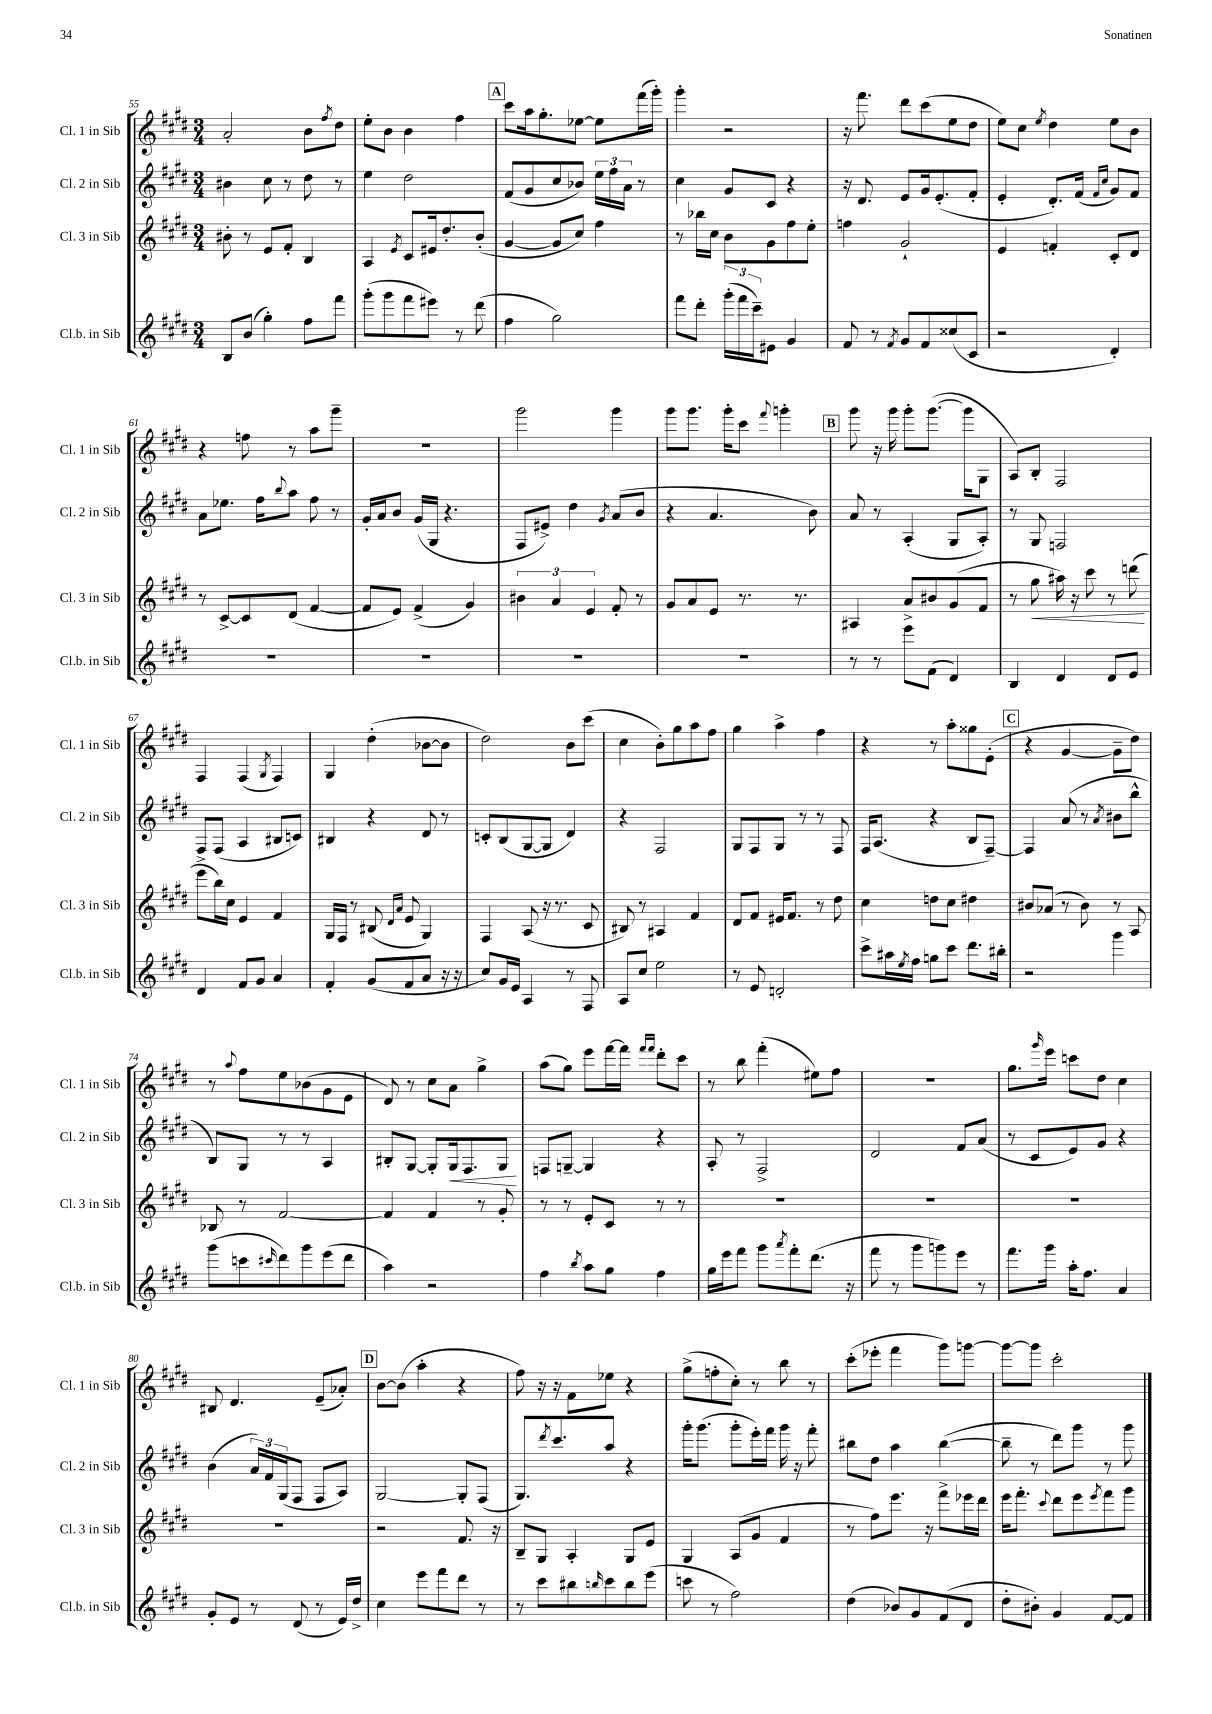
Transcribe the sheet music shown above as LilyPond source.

<<
\new StaffGroup <<
\new Staff = "s0" \with { instrumentName = "Cl. 1 in Sib" shortInstrumentName = "Cl. 1 in Sib" } {
    \clef treble \key e \major \numericTimeSignature \time 3/4
    a'2-. b'8 \acciaccatura { fis''8 } dis''8 |
    e''8-. b'8 b'4 fis''4 |
    \mark \markup { \box "A" } cis'''8 a''16 gis''8.-. ees''8~ ees''8 fis'''16( gis'''16-.) |
    gis'''4-. r2 |
    r16 fis'''8. dis'''8 cis'''8( e''8 dis''8 |
    e''8) cis''8 \acciaccatura { e''8 } dis''4 e''8 b'8 |
    r4 f''8 r8 a''8 gis'''8-- |
    R2. |
    gis'''2 gis'''4 |
    gis'''8 gis'''8. gis'''16-. cis'''8 \appoggiatura { fis'''8 } g'''4-. |
    \mark \markup { \box "B" } gis'''8 r16 gis'''16 gis'''8-. gis'''8.~( gis'''16 gis8 |
    a8) b8-. fis2 |
    fis4 fis4( \acciaccatura { gis8 } fis4) |
    gis4 dis''4-.( bes'8~ bes'8 |
    dis''2) b'8 cis'''8( |
    cis''4 b'8-.) gis''8 a''8 fis''8 |
    gis''4 a''4-> fis''4 |
    r4 r8 a''8-. gisis''8 e'8-.( |
    \mark \markup { \box "C" } r4 gis'4~ gis'8-- dis''8) |
    r8 \appoggiatura { a''8 } fis''8 e''8 bes'8( gis'8 e'8 |
    dis'8) r8 cis''8 a'8 gis''4-> |
    a''8( gis''8) e'''8 fis'''16~ fis'''16 \grace { fis'''16 fis'''16 } dis'''8-. cis'''8 |
    r8 b''8 fis'''4-.( eis''8) fis''8 |
    R2. |
    gis''8. \grace { gis'''16 } e'''16 c'''8 dis''8 cis''4 |
    bis8 dis'4. e'8--( aes'8-.) |
    \mark \markup { \box "D" } b'8~ b'8( a''4-. r4 |
    fis''8) r16 r16 fis'8 ees''8 r4 |
    gis''8->( f''8-. cis''8-.) r8 b''8 r8 |
    cis'''8-.( ees'''8-. fis'''4 gis'''8) g'''8~ |
    g'''8~ g'''8 cis'''2-. \bar "|." |
}
\new Staff = "s1" \with { instrumentName = "Cl. 2 in Sib" shortInstrumentName = "Cl. 2 in Sib" } {
    \clef treble \key e \major \numericTimeSignature \time 3/4
    bis'4 cis''8 r8 dis''8 r8 |
    e''4 dis''2 |
    \mark \markup { \box "A" } fis'8( gis'8 cis''8 bes'8) \tuplet 3/2 { e''16 fis''16 a'16 } r8 |
    cis''4 gis'8 cis'8 r4 |
    r16 dis'8. e'8 gis'16 e'8.-.( fis'8-. |
    e'4-. dis'8.-.) fis'16( \grace { fis'16 cis''16 } gis'8) fis'8 |
    a'8 ees''8. fis''16 \appoggiatura { b''8 } a''8 fis''8 r8 |
    gis'16-. a'16 b'8 gis'16( gis16 r4. |
    fis8 eis'8->) dis''4 \acciaccatura { gis'8 } a'8( b'8 |
    r4 a'4. b'8) |
    \mark \markup { \box "B" } a'8 r8 a4-.( gis8 a8-.) |
    r8 gis8 f2 |
    fis8-> fis8( a4 bis8 c'8) |
    bis4 r4 dis'8 r8 |
    c'8-. b8( gis8~ gis8 dis'4) |
    r4 fis2 |
    gis8 fis8 gis8 r8 r8 fis8 |
    fis16 a8.( r4 b8 fis8~--) |
    \mark \markup { \box "C" } fis4 a'8( r8 \acciaccatura { a'8 } bis'8 b''8-^ |
    b8) gis8 r8 r8 a4 |
    bis8-. gis8~ gis8-. gis16\< fis8. gis8\! |
    f8 g8~-- g4 r4 |
    a8-. r8 fis2-> |
    dis'2 fis'8 a'8( |
    r8 cis'8 e'8) gis'8 r4 |
    b'4( \tuplet 3/2 { a'16) fis'16 gis16( } fis8 fis8 a8) |
    \mark \markup { \box "D" } gis2~ gis8-. fis8( |
    gis8.) \acciaccatura { dis'''8 } cis'''8. a''8 r4 |
    gis'''16-. gis'''8.( gis'''8-. e'''16-.) fis'''16 gis'''16 r16 fis'''8-. |
    bis''8 dis''8 a''4 bis''4~( |
    bis''8-- r8 dis'''8) gis'''8 r8 gis'''8 \bar "|." |
}
\new Staff = "s2" \with { instrumentName = "Cl. 3 in Sib" shortInstrumentName = "Cl. 3 in Sib" } {
    \clef treble \key e \major \numericTimeSignature \time 3/4
    bis'8-. r8 e'8 fis'8-. b4 |
    a4 \acciaccatura { e'8 } cis'8 eis'16 dis''8.-. b'8-.( |
    \mark \markup { \box "A" } gis'4~ gis'8 cis''8) fis''4 |
    r8 bes''16 cis''16 b'8 gis'8 fis''8 e''8-. |
    f''4 gis'2-! |
    e'4 f'4-. cis'8-. dis'8 |
    r8 cis'8~-> cis'8 dis'8( fis'4~ |
    fis'8 e'8) fis'4->( gis'4) |
    \tuplet 3/2 { bis'4 a'4 e'4 } fis'8-. r8 |
    gis'8 a'8 e'8 r8. r8. |
    \mark \markup { \box "B" } ais4 a'8-> bis'8 gis'8( fis'8 |
    r8 gis''8\< ais''16) r16 cis'''8 r8 d'''8\!( |
    e'''8 b''16) cis''16 e'4 fis'4 |
    gis16 fis16 r8 bis8( \grace { dis'16 a'16 } e'8 gis4) |
    fis4 a8( r16 r8. cis'8 |
    bis8) r8 ais4 fis'4 |
    dis'8 fis'8 eis'16 fis'8. r8 dis''8 |
    cis''4 d''8 cis''8 dis''4 |
    \mark \markup { \box "C" } bis'8 aes'8( r8 bis'8) r8 a8 |
    bes8 r8 fis'2~ |
    fis'4 fis'4 r8 gis'8-. |
    r8 r8 e'8-. cis'8 r8 r8 |
    R2. |
    R2. |
    R2. |
    R2. |
    \mark \markup { \box "D" } r2 fis'8. r16 |
    b8-- gis8 a4-. gis8 e'8 |
    gis4 a8( gis'8 fis'4 |
    r8 fis''8) e'''8. r16 fis'''8-> ees'''16 dis'''16 |
    e'''16 fis'''8.-. \appoggiatura { cis'''8 } dis'''8 e'''8 \acciaccatura { e'''8 } fis'''8 gis'''8 \bar "|." |
}
\new Staff = "s3" \with { instrumentName = "Cl.b. in Sib" shortInstrumentName = "Cl.b. in Sib" } {
    \clef treble \key e \major \numericTimeSignature \time 3/4
    b8 b'8( gis''4-.) fis''8 fis'''8 |
    gis'''8-.( gis'''8 fis'''8 eis'''8) r8 dis'''8( |
    \mark \markup { \box "A" } fis''4 gis''2) |
    fis'''8 dis'''8-. \tuplet 3/2 { gis'''16-.( fis'''16 cis'''16--) } eis'8 gis'4 |
    fis'8 r8 \acciaccatura { fis'8 } gis'8 fis'8 cisis''8( cis'8 |
    r2 dis'4-.) |
    R2. |
    R2. |
    R2. |
    R2. |
    \mark \markup { \box "B" } r8 r8 e'''8 fis'8( dis'4) |
    b4 dis'4 dis'8 e'8 |
    dis'4 fis'8 gis'8 a'4 |
    fis'4-. gis'8( fis'8 a'8 r16 r16 |
    cis''8) gis'16 e'16 a4 r8 fis8 |
    a8 cis''8 e''2 |
    r8 e'8 d'2-. |
    cis'''8-> ais''16 \acciaccatura { e''8 } fis''16 g''8 cis'''8 dis'''8. bis''16-. |
    \mark \markup { \box "C" } r2 gis'''4 |
    gis'''8( c'''8 \grace { cis'''16 } dis'''8) gis'''8 e'''8( dis'''8 |
    a''4) r2 |
    fis''4 \acciaccatura { b''8 } a''8 gis''8 fis''4 |
    gis''16 e'''16 fis'''8 gis'''8 \acciaccatura { a'''8 } fis'''8-. dis'''8.( r16 |
    fis'''8 r8 gis'''8 g'''8) e'''8 r8 |
    fis'''8. gis'''16 a''16-. fis''8. a'4 |
    gis'8-. e'8 r8 dis'8( r8 e'16) dis''16-> |
    \mark \markup { \box "D" } cis''4 e'''8 fis'''8 dis'''8 r8 |
    r8 cis'''8 bis''8 \grace { b''16 } cis'''8 b''8 e'''8( |
    c'''8 r8 fis''2) |
    dis''4( bes'8) gis'8 fis'8( dis'8 |
    dis''8-. bis'8-.) gis'4 fis'8~ fis'8 \bar "|." |
}
>>
>>
\layout { \context { \Score currentBarNumber = #55 } }
